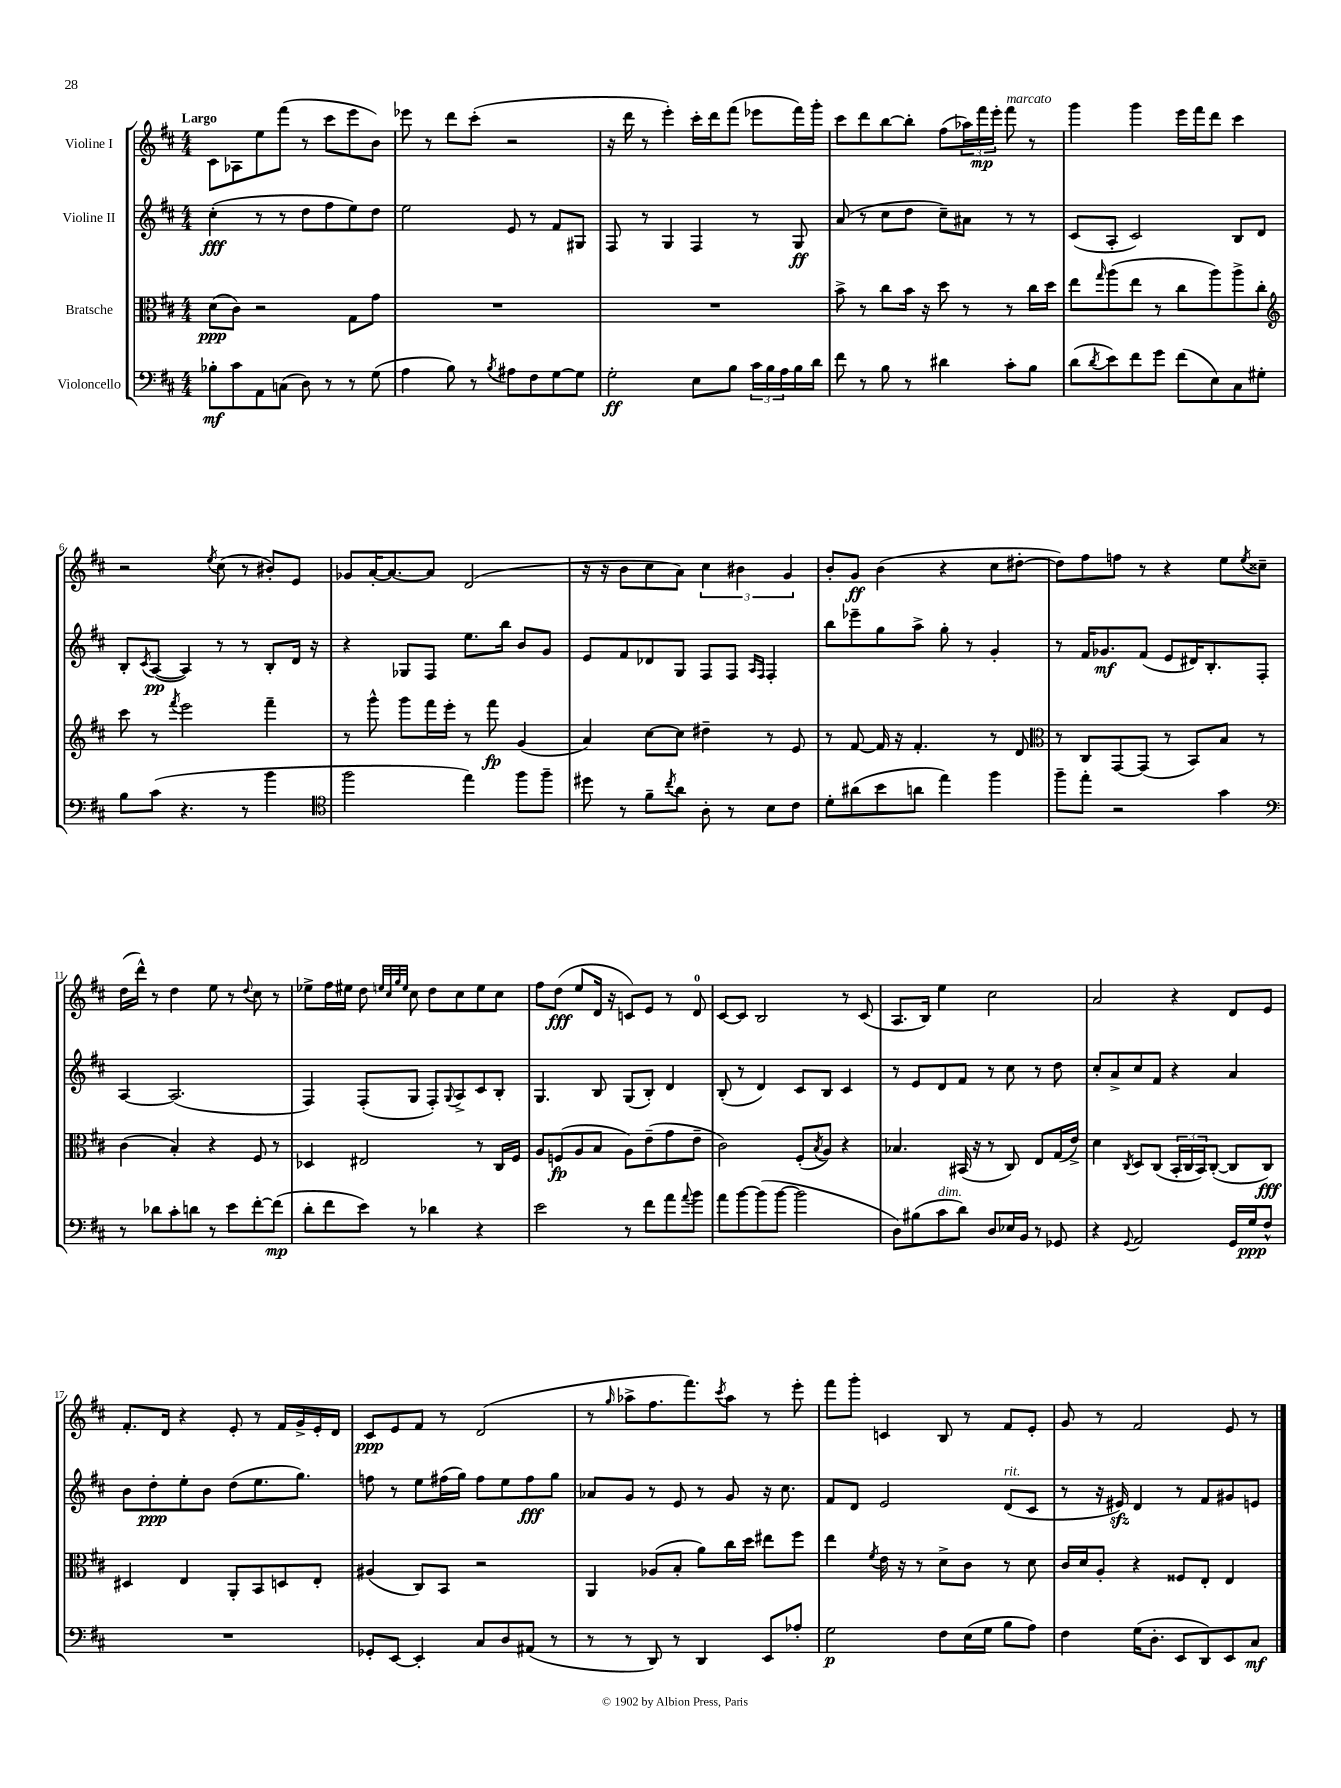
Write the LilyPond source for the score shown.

<<
\new StaffGroup <<
\new Staff = "s0" \with { instrumentName = "Violine I" } {
    \clef treble \key d \major \numericTimeSignature \time 4/4 \tempo "Largo"
    cis'8 aes8 e''8 fis'''8( r8 cis'''8 e'''8 b'8) |
    ees'''8 r8 d'''8 cis'''8-.( r2 |
    r16 d'''16 r8 e'''4-.) cis'''16-. d'''16 fis'''8( ees'''8 fis'''16) g'''16-. |
    cis'''8 d'''8 b''8~ b''8-. fis''8( \tuplet 3/2 { aes''16) fis'''16\mp e'''16-. } fis'''8^\markup { \italic "marcato" } r8 |
    g'''4 g'''4 e'''16 fis'''16 d'''8 cis'''4 |
    r2 \acciaccatura { e''8 } cis''8( r8 bis'8-.) e'8 |
    ges'8 a'16~-. a'8.~ a'8 d'2( |
    r16 r16 b'8 cis''8 a'8) \tuplet 3/2 { cis''4 bis'4 g'4 } |
    b'8-. g'8\ff b'4( r4 cis''8 dis''8~-. |
    dis''8) fis''8 f''8 r8 r4 e''8 \acciaccatura { e''8 } cisis''8-- |
    d''16( d'''16-^) r8 d''4 e''8 r8 \appoggiatura { d''8 } cis''8 r8 |
    ees''8-> fis''16 eis''16 d''8 \grace { e''32 cis''32 g''32 e''32 } cis''8 d''8 cis''8 e''8 cis''8 |
    fis''8 d''8\fff( e''8 d'16 r16 c'8) e'8 r8 d'8-0 |
    cis'8~ cis'8 b2 r8 cis'8( |
    a8. b16) e''4 cis''2 |
    a'2 r4 d'8 e'8 |
    fis'8.-. d'16 r4 e'8-. r8 fis'16 g'16-> e'16-. d'16 |
    cis'8\ppp e'8 fis'8 r8 d'2( |
    r8 \grace { g''16 } aes''8-> fis''8. fis'''8.) \acciaccatura { cis'''8 } aes''8 r8 e'''8-. |
    fis'''8 g'''8-. c'4 b8 r8 fis'8 e'8-. |
    g'8 r8 fis'2 e'8 r8 \bar "|." |
}
\new Staff = "s1" \with { instrumentName = "Violine II" } {
    \clef treble \key d \major \numericTimeSignature \time 4/4
    cis''4-.\fff( r8 r8 d''8 fis''8 e''8) d''8 |
    e''2 e'8 r8 fis'8 gis8 |
    fis8 r8 g4 fis4 r8 g8\ff |
    a'8( r8 cis''8 d''8 cis''8--) ais'8 r8 r8 |
    cis'8( a8-. cis'2) b8 d'8 |
    b8-. \acciaccatura { cis'8 } a8~\pp( a4) r8 r8 b8-. d'16 r16 |
    r4 ges8 fis8 e''8. b''16 b'8 g'8 |
    e'8 fis'8 des'8 g8 fis8 fis8 \grace { a16 fis16 } fis4-. |
    b''8 ees'''8-- g''8 a''8-> g''8-. r8 g'4-. |
    r8 fis'16 ges'8.\mf fis'8( e'8 dis'16) b8.-. fis8-. |
    a4~ a2.( |
    fis4) fis8-.( g8 fis8-.) \appoggiatura { g8 } a8-> cis'8 b8-. |
    g4. b8 g8( b8-.) d'4 |
    b8-.( r8 d'4) cis'8 b8 cis'4 |
    r8 e'8 d'8 fis'8 r8 cis''8 r8 d''8 |
    cis''8-. a'8-> cis''8 fis'8 r4 a'4 |
    b'8 d''8-.\ppp e''8-. b'8 d''8( e''8. g''8.) |
    f''8 r8 e''8 fis''16( g''16) fis''8 e''8 fis''8\fff g''8 |
    aes'8 g'8 r8 e'8 r8 g'8 r16 cis''8. |
    fis'8 d'8 e'2 d'8^\markup { \italic "rit." }( cis'8 |
    r8 r16 eis'16\sfz) d'4 r8 fis'8 gis'8 e'8 \bar "|." |
}
\new Staff = "s2" \with { instrumentName = "Bratsche" } {
    \clef alto \key d \major \numericTimeSignature \time 4/4
    d'8\ppp( cis'8) r2 g8 g'8 |
    R1 |
    R1 |
    b'8-> r8 cis''8 b'16 r16 d''8 r8 r8 cis''16 d''16 |
    e''8 \grace { g''16 } a''8( e''8 r8 cis''8 a''8) a''8-> cis''8-. |
    \clef treble cis'''8 r8 \acciaccatura { fis'''8 } e'''2 fis'''4-- |
    r8 g'''8-^ g'''8 fis'''16 e'''16-. r8 fis'''8\fp g'4( |
    a'4) cis''8~ cis''8 dis''4-- r8 e'8 |
    r8 fis'8~ fis'16 r16 fis'4.-. r8 d'8 |
    \clef alto r8 cis8 g,8~ g,8( r8 b,8) b8 r8 |
    cis'4( b4-.) r4 fis8 r8 |
    des4 eis2 r8 cis16 fis16 |
    a8 f8\fp( a8 b8 a8) e'8--( g'8 e'8-- |
    cis'2) fis8-.( \acciaccatura { b8 } a8) r4 |
    bes4. bis,16( r16 r8 cis8) e8 g16( e'16->) |
    d'4 \acciaccatura { cis8 } d8 cis8( \tuplet 3/2 { b,16-. cis16 b,16) } cis8~-.( cis8 cis8\fff) |
    dis4 e4 a,8-. b,8 d8 e8-. |
    ais4( cis8) b,8 r2 |
    a,4 aes8( b8-. a'8) cis''16 d''16 eis''8 fis''8 |
    e''4 \acciaccatura { fis'8 } e'16 r16 r8 d'8-> cis'8 r8 d'8 |
    cis'16 d'16 a8-. r4 fisis8 e8-. e4 \bar "|." |
}
\new Staff = "s3" \with { instrumentName = "Violoncello" } {
    \clef bass \key d \major \numericTimeSignature \time 4/4
    bes8-.\mf cis'8 a,8 c8( d8) r8 r8 g8( |
    a4 b8) r8 \acciaccatura { b8 } ais8 fis8 g8~ g8 |
    g2-.\ff e8 b8 \tuplet 3/2 { cis'16 b16 a16 } b16 d'16 |
    fis'8 r8 b8 r8 dis'4 cis'8-. b8 |
    d'8( \acciaccatura { d'8 } e'8) fis'8 g'8 fis'8( e8) cis8 gis8-. |
    b8 cis'8( r4. r8 b'4 |
    \clef tenor fis''2 e''4) fis''8 fis''8-- |
    dis''8 r8 fis'8-- \acciaccatura { cis''8 } a'8 a8-. r8 b8 cis'8 |
    d'8-. ais'8( b'8 a'8 e''4) fis''4 |
    fis''8-- e''8-. r2 g'4 |
    \clef bass r8 des'8 cis'8-. d'8 r8 e'8 fis'8~-. fis'8\mp( |
    d'8-. fis'8 e'8) r8 des'4 r4 |
    e'2 r8 fis'8 a'8 \appoggiatura { a'8 } b'8 |
    a'8 b'8~ b'8( b'8~ b'2 |
    d8) bis8( cis'8^\markup { \italic "dim." } d'8) d8 ees16 b,16 r8 ges,8 |
    r4 \appoggiatura { g,8 } a,2 g,16 g16\ppp fis8-^ |
    R1 |
    ges,8-. e,8~ e,4-. cis8 d8 ais,8( r8 |
    r8 r8 d,8) r8 d,4 e,8 aes8-. |
    g2\p fis8 e16( g16 b8 a8) |
    fis4 g16( d8.-. e,8 d,8) e,8 cis8\mf \bar "|." |
}
>>
>>
